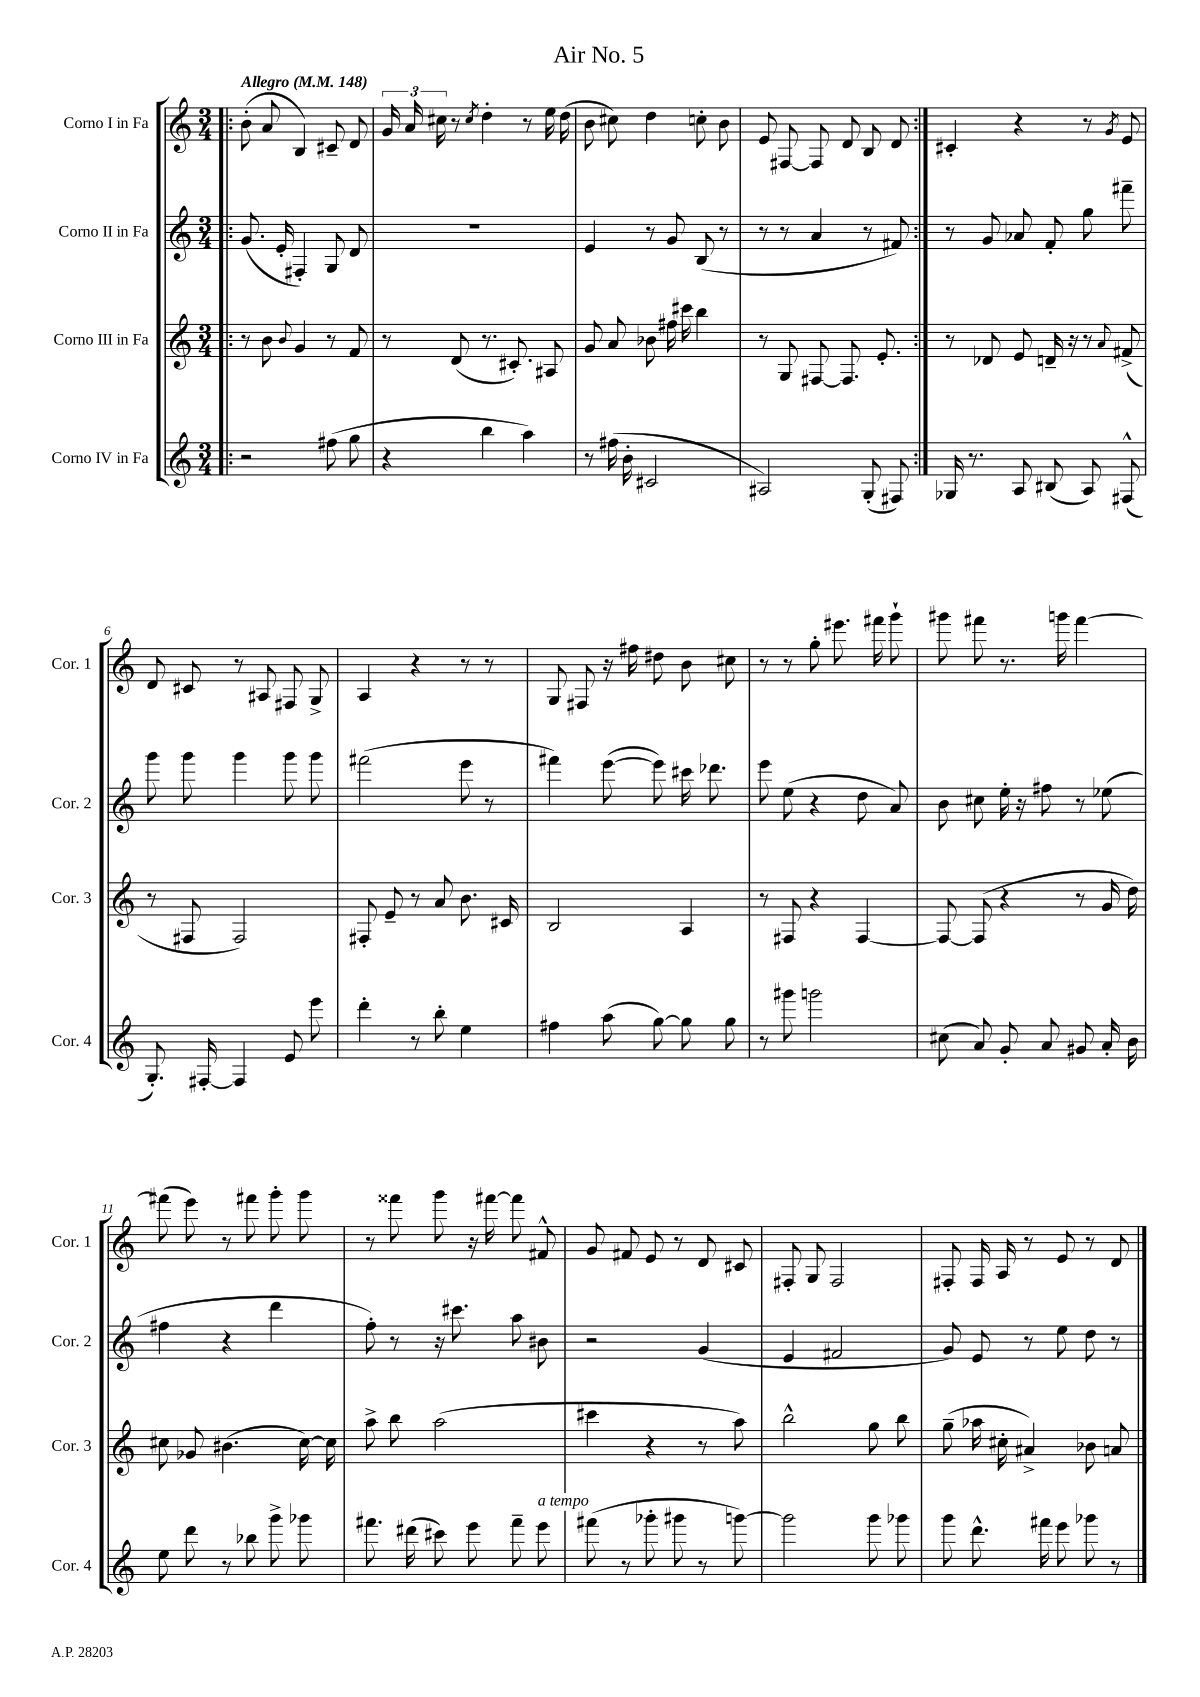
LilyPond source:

\header { title = "Air No. 5" }
<<
\new StaffGroup <<
\new Staff = "s0" \with { instrumentName = "Corno I in Fa" shortInstrumentName = "Cor. 1" } {
    \clef treble \key c \major \numericTimeSignature \time 3/4 \tempo "Allegro" 4 = 148
    \autoBeamOff \repeat volta 2 { \bar ".|:" b'8-.( a'8 b4) cis'8-- d'8 |
    \tuplet 3/2 { g'16 a'16 cis''16 } r8 \acciaccatura { cis''8 } d''4-. r8 e''16 d''16( |
    b'8 cis''8) d''4 c''8-. b'8 |
    e'8 fis8~ fis8 d'8 b8 d'8 | }
    cis'4-. r4 r8 \acciaccatura { g'8 } e'8 |
    d'8 cis'8 r8 ais8 fis8 g8-> |
    a4 r4 r8 r8 |
    g8 fis8 r16 fis''16 dis''8 b'8 cis''8 |
    r8 r8 g''8-. eis'''8. fis'''16 g'''8-! |
    gis'''8 fis'''8 r8. g'''16 fis'''4~ |
    fis'''8( e'''8) r8 fis'''8 g'''8-. g'''8 |
    r8 fisis'''8 g'''8 r16 fis'''16~ fis'''8 fis'8-^ |
    g'8 fis'8 e'8 r8 d'8 cis'8 |
    fis8-. g8 fis2 |
    fis8-. fis16 a16 r8 e'8 r8 d'8 \bar "|." |
}
\new Staff = "s1" \with { instrumentName = "Corno II in Fa" shortInstrumentName = "Cor. 2" } {
    \clef treble \key c \major \numericTimeSignature \time 3/4
    \autoBeamOff \repeat volta 2 { \bar ".|:" g'8.( e'16-. fis4-.) g8 d'8 |
    R2. |
    e'4 r8 g'8 b8( r8 |
    r8 r8 a'4 r8 fis'8) | }
    r8 g'8 aes'8 f'8-. g''8 fis'''8-- |
    g'''8 g'''8 g'''4 g'''8 g'''8 |
    fis'''2( e'''8 r8 |
    fis'''4) e'''8~( e'''8) cis'''16 des'''8. |
    e'''8 e''8( r4 d''8 a'8) |
    b'8 cis''8 e''16-. r16 fis''8 r8 ees''8( |
    fis''4 r4 d'''4 |
    f''8-.) r8 r16 cis'''8. a''8 bis'8 |
    r2 g'4( |
    e'4 fis'2 |
    g'8) e'8 r8 e''8 d''8 r8 \bar "|." |
}
\new Staff = "s2" \with { instrumentName = "Corno III in Fa" shortInstrumentName = "Cor. 3" } {
    \clef treble \key c \major \numericTimeSignature \time 3/4
    \autoBeamOff \repeat volta 2 { \bar ".|:" r8 b'8 \appoggiatura { b'8 } g'4 r8 f'8 |
    r8 d'8( r8. cis'8.-.) ais8 |
    g'8 a'8 bes'8 fis''16 cis'''16 b''4 |
    r8 g8 fis8~ fis8. e'8.-. | }
    r8 des'8 e'8 d'16-- r16 r8 \appoggiatura { a'8 } fis'8->( |
    r8 fis8 fis2) |
    fis8-. e'8-- r8 a'8 b'8. cis'16 |
    b2 a4 |
    r8 fis8 r4 fis4~ |
    fis8~ fis8( r4 r8 g'16 d''16) |
    cis''8 ges'8 bis'4.( cis''16~) cis''16 |
    a''8-> b''8 a''2( |
    cis'''4 r4 r8 a''8) |
    b''2-^ g''8 b''8 |
    g''8--( aes''16 cis''16-. ais'4->) bes'8 a'8 \bar "|." |
}
\new Staff = "s3" \with { instrumentName = "Corno IV in Fa" shortInstrumentName = "Cor. 4" } {
    \clef treble \key c \major \numericTimeSignature \time 3/4
    \autoBeamOff \repeat volta 2 { \bar ".|:" r2 fis''8( g''8 |
    r4 b''4 a''4) |
    r8 fis''16( b'16-. cis'2 |
    ais2) g8-.( fis8) | }
    ges16 r8. a8 bis8( a8) fis8-^( |
    g8.-.) fis16~-. fis4 e'8 e'''8 |
    d'''4-. r8 b''8-. e''4 |
    fis''4 a''8( g''8~) g''8 g''8 |
    r8 gis'''8 g'''2 |
    cis''8( a'8) g'8-. a'8 gis'8 a'16-. b'16 |
    e''8 d'''8 r8 bes''8 g'''8-> ges'''8 |
    fis'''8. dis'''16( cis'''8) e'''8 fis'''8-- e'''8^\markup { \italic "a tempo" } |
    fis'''8( r8 ges'''8-. gis'''8 r8 g'''8~) |
    g'''2 g'''8 ges'''8 |
    g'''8 d'''8.-^ fis'''16 e'''8 ges'''8 r8 \bar "|." |
}
>>
>>
